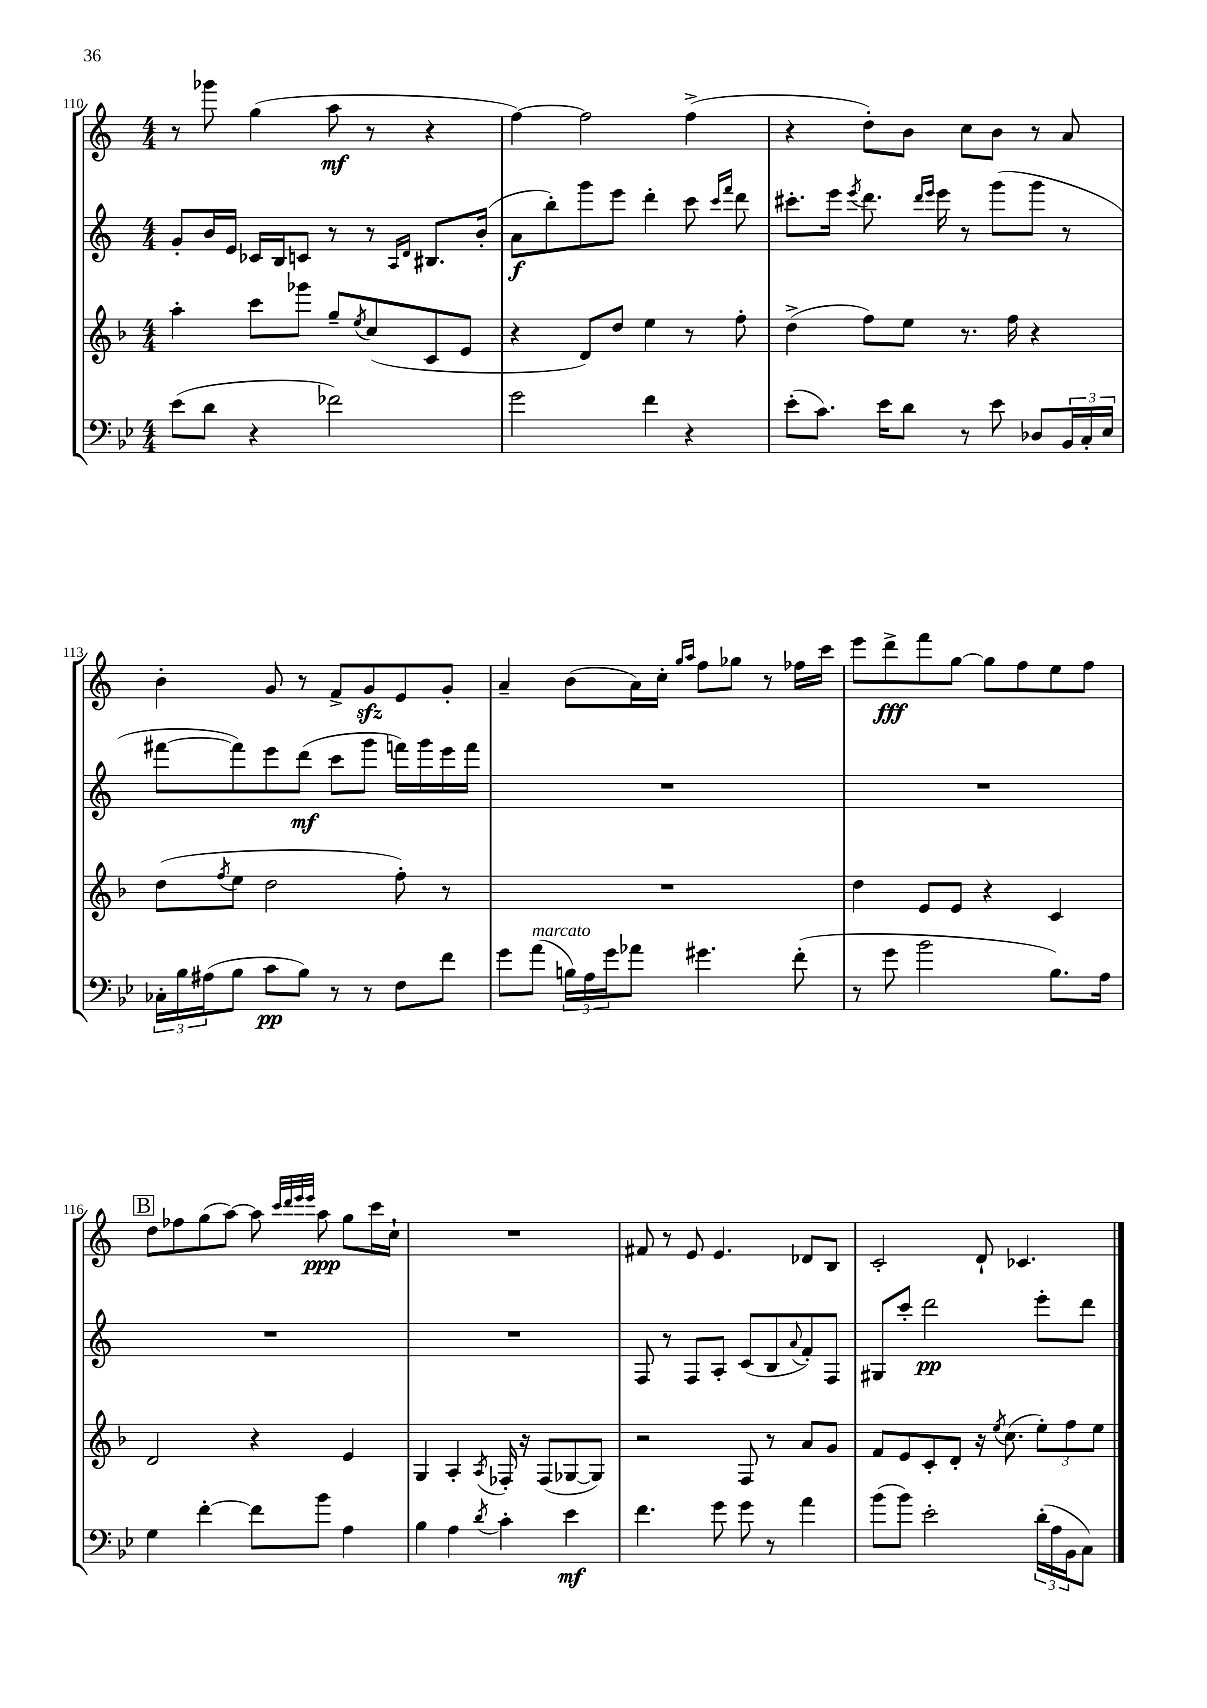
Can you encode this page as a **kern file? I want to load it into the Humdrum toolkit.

**kern	**kern	**kern	**kern
*staff4	*staff3	*staff2	*staff1
*clefF4	*clefG2	*clefG2	*clefG2
*k[b-e-]	*k[b-]	*k[]	*k[]
*M4/4	*M4/4	*M4/4	*M4/4
(8e-	4aa'	8g'	8r
8d	.	16b	8ggg-
.	.	16e	.
4r	8ccc	16c-	(4gg
.	.	16B	.
.	8ggg-	8c	.
2f-)	8gg~	8r	8aa
.	8qee	.	.
.	(8cc	8r	8r
.	.	16qqA	.
.	.	16qqd	.
.	8c	8.B#	4r
.	8e	.	.
.	.	(16b'	.
=	=	=	=
2g	4r	8a	[4ff)
.	.	8bb')	.
.	8d)	8ggg	2ff]
.	8dd	8eee	.
4f	4ee	4ddd'	.
4r	8r	8ccc	(4ff^
.	.	16qqccc	.
.	.	16qqfff	.
.	8ff'	8ddd	.
=	=	=	=
(8e-'	(4dd^	8.ccc#'	4r
8.c)	.	.	.
.	.	16eee	.
.	.	8qeee	.
.	8ff)	8.ddd	8dd')
16e-	.	.	.
8d	8ee	.	8b
.	.	16qqddd	.
.	.	16qqeee	.
.	.	16eee	.
8r	8.r	8r	8cc
8e-	.	(8ggg	8b
.	16ff	.	.
8D-	4r	8ggg	8r
24BB-	.	8r	8a
24C'	.	.	.
24E-	.	.	.
=	=	=	=
24C-'	(8dd	[8fff#	4b'
24B-	.	.	.
(24A#	.	.	.
.	8qff	.	.
8B-	8ee	8fff#])	.
8c	2dd	8eee	8g
8B-)	.	(8ddd	8r
8r	.	8ccc	8f^
8r	.	8ggg	8g
8F	8ff')	16fff)	8e
.	.	16ggg	.
8f	8r	16eee	8g'
.	.	16fff	.
=	=	=	=
8g	1r	1r	4a~
(8a	.	.	.
24B)	.	.	(8b
24A	.	.	.
24g	.	.	.
8a-	.	.	16a)
.	.	.	16cc'
.	.	.	16qqgg
.	.	.	16qqaa
4.g#	.	.	8ff
.	.	.	8gg-
.	.	.	8r
(8f'	.	.	16ff-
.	.	.	16ccc
=	=	=	=
8r	4dd	1r	8eee
8g	.	.	8ddd^
2b-	8e	.	8fff
.	8e	.	[8gg
.	4r	.	8gg]
.	.	.	8ff
8.B-)	4c	.	8ee
.	.	.	8ff
16A	.	.	.
=	=	=	=
4G	2d	1r	8dd
.	.	.	8ff-
[4f'	.	.	(8gg
.	.	.	[8aa)
8f]	4r	.	8aa]
.	.	.	32qqccc
.	.	.	32qqddd
.	.	.	32qqeee
.	.	.	32qqeee
8b-	.	.	8aa
4A	4e	.	8gg
.	.	.	16ccc
.	.	.	16cc`
=	=	=	=
4B-	4G	1r	1r
4A	4A'	.	.
8qd	8qA	.	.
4c'	16F-'	.	.
.	16r	.	.
.	(8F-	.	.
4e-	[8G-	.	.
.	8G-])	.	.
=	=	=	=
4.f	2r	8F	8f#
.	.	8r	8r
.	.	8F	8e
8g	.	8A'	4.e
8g	8F	(8c	.
8r	8r	8B	.
.	.	8qqa	.
4a	8a	8f')	8d-
.	8g	8F	8B
=	=	=	=
(8b-	8f	8G#	2c'
8b-)	8e	8ccc'	.
2e-'	8c'	2ddd	.
.	8d'	.	.
.	16r	.	8d`
.	8qee	.	.
.	(8.cc	.	.
.	.	.	4.c-
(24d'	12ee')	8eee'	.
24A	.	.	.
24BB-	12ff	.	.
8C)	.	8ddd	.
.	12ee	.	.
==	==	==	==
*-	*-	*-	*-
